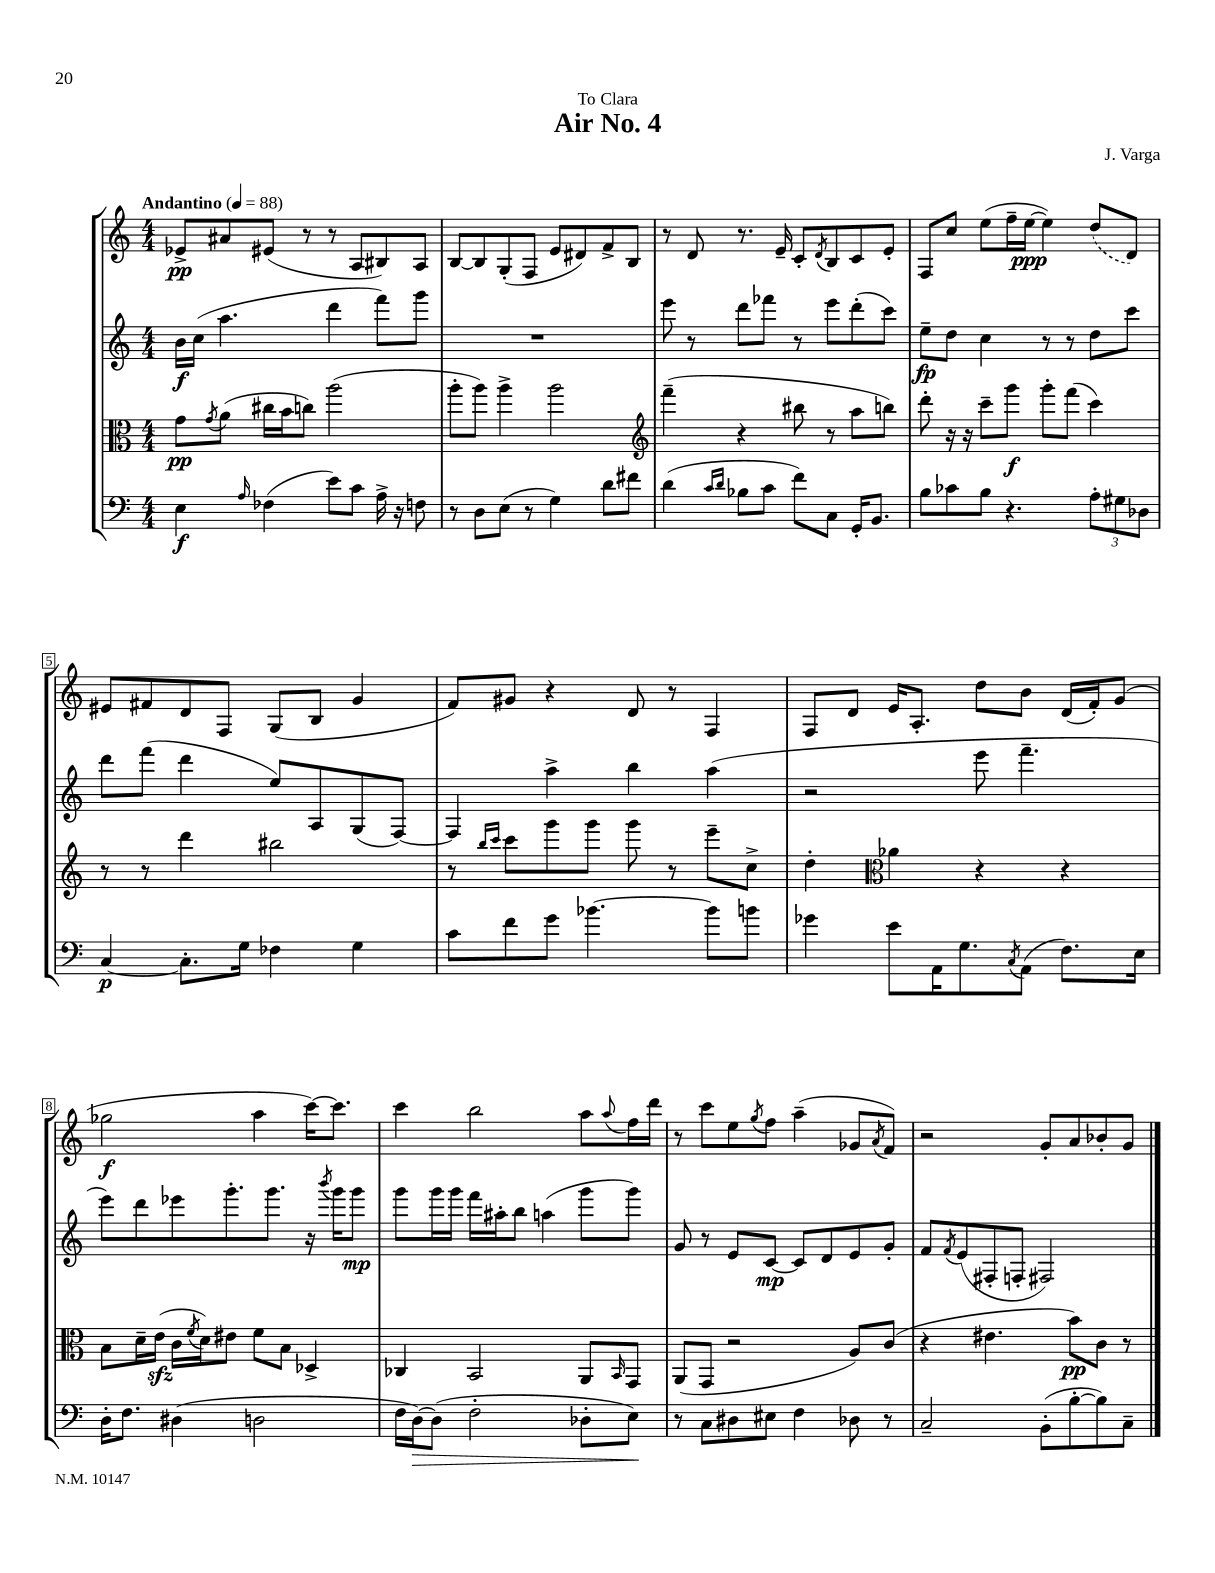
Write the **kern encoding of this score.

**kern	**dynam	**kern	**dynam	**kern	**dynam	**kern	**dynam
*part4	*part4	*part3	*part3	*part2	*part2	*part1	*part1
*staff4	*staff4	*staff3	*staff3	*staff2	*staff2	*staff1	*staff1
*clefF4	*	*clefC3	*	*clefG2	*	*clefG2	*
*k[]	*	*k[]	*	*k[]	*	*k[]	*
*M4/4	*	*M4/4	*	*M4/4	*	*M4/4	*
*MM88	*	*MM88	*	*MM88	*	*MM88	*
=1	=1	=1	=1	=1	=1	=1	=1
!	!	!	!	!	!	!LO:TX:a:B:t=Andantino	!
4E\	f	8g\L	pp	16b\LL	f	8e-X^/L	pp
.	.	.	.	(16cc\JJ	.	.	.
.	.	8qg/	.	.	.	.	.
.	.	(8a\J	.	4.aa\	.	8a#X/	.
16qqA/	.	.	.	.	.	.	.
(4F-X\	.	16cc#X\LL	.	.	.	(8e#X/J	.
.	.	16b\J	.	.	.	.	.
.	.	8ccn\J)	.	.	.	8r	.
8e\L)	.	(2aa\	.	4ddd\	.	8r	.
8c\J	.	.	.	.	.	8A/L	.
16A^\	.	.	.	8fff\L)	.	8B#X/)	.
16r	.	.	.	.	.	.	.
8Fn\	.	.	.	8ggg\J	.	8A/J	.
=2	=2	=2	=2	=2	=2	=2	=2
8r	.	8aa'\L	.	1r	.	[8B/L	.
8D\L	.	8aa\J)	.	.	.	8B/]	.
(8E\J	.	4aa^\	.	.	.	(8G'/	.
8r	.	.	.	.	.	8F/J	.
4G\)	.	2aa\	.	.	.	8e/L	.
.	.	.	.	.	.	8d#X/)	.
8d\L	.	.	.	.	.	8f^/	.
8f#X\J	.	.	.	.	.	8B/J	.
=3	=3	=3	=3	=3	=3	=3	=3
*	*	*clefG2	*	*	*	*	*
(4d\	.	(4fff~\	.	8eee\	.	8r	.
.	.	.	.	8r	.	8d/	.
16qqc/LL	.	.	.	.	.	.	.
16qqd/JJ	.	.	.	.	.	.	.
8B-X\L	.	4r	.	8ddd\L	.	8.r	.
8c\J	.	.	.	8fff-X\J	.	.	.
.	.	.	.	.	.	16e~/	.
8f\L)	.	8bb#X\	.	8r	.	8c'/L	.
.	.	.	.	.	.	8qd/	.
8C\J	.	8r	.	8eee\L	.	8B/	.
16GG'/KL	.	8aa\L	.	(8ddd'\	.	8c/	.
8.BB/J	.	.	.	.	.	.	.
.	.	8bbn\J)	.	8ccc\J)	.	8e'/J	.
=4	=4	=4	=4	=4	=4	=4	=4
8B\L	.	8ddd'\	.	8ee~\L	fp	8F/L	.
8c-X\	.	16r	.	8dd\J	.	8cc/J	.
.	.	16r	.	.	.	.	.
8B\J	.	8ccc~\L	.	4cc\	.	(8ee\L	.
4.r	.	8ggg\J	f	.	.	16ff~\L	.
.	.	.	.	.	.	[16ee\JJ	ppp
.	.	8ggg'\L	.	8r	.	4ee\])	.
.	.	(8fff\J	.	8r	.	.	.
12A'\L	.	4ccc\)	.	8dd\L	.	(8dd/L	.
12G#X\	.	.	.	.	.	.	.
.	.	.	.	8ccc\J	.	8d/J)	.
12D-X\J	.	.	.	.	.	.	.
!!LO:LB:g=z
=5	=5	=5	=5	=5	=5	=5	=5
[4C/	p	8r	.	8ddd\L	.	8e#X/L	.
.	.	8r	.	(8fff\J	.	8f#X/	.
8.C'\L]	.	4ddd\	.	4ddd\	.	8d/	.
.	.	.	.	.	.	8F/J	.
16G\Jk	.	.	.	.	.	.	.
4F-X\	.	2bb#X\	.	8ee/L)	.	(8G/L	.
.	.	.	.	8A/	.	8B/J	.
4G\	.	.	.	(8G/	.	4g/	.
.	.	.	.	[8F/J)	.	.	.
=6	=6	=6	=6	=6	=6	=6	=6
8c\L	.	8r	.	4F/]	.	8f/L)	.
.	.	16qqbb/LL	.	.	.	.	.
.	.	16qqccc/JJ	.	.	.	.	.
8f\	.	8ccc\L	.	.	.	8g#X/J	.
8g\J	.	8ggg\	.	4aa^\	.	4r	.
[4.b-X\	.	8ggg\J	.	.	.	.	.
.	.	8ggg\	.	4bb\	.	8d/	.
.	.	8r	.	.	.	8r	.
8b-\L]	.	8eee~\L	.	(4aa\	.	4F/	.
8bn\J	.	8cc^\J	.	.	.	.	.
=7	=7	=7	=7	=7	=7	=7	=7
4g-X\	.	4dd'\	.	2r	.	8F/L	.
.	.	.	.	.	.	8d/J	.
*	*	*clefC3	*	*	*	*	*
8e\L	.	4a-X\	.	.	.	16e/KL	.
.	.	.	.	.	.	8.A'/J	.
16AA\K	.	.	.	.	.	.	.
8.G\	.	.	.	.	.	.	.
.	.	4r	.	8eee\	.	8dd\L	.
8qC/	.	.	.	.	.	.	.
(8AA\J	.	.	.	4.fff~\	.	8b\J	.
8.F\L)	.	4r	.	.	.	(16d/LL	.
.	.	.	.	.	.	16f'/J)	.
.	.	.	.	.	.	(8g/J	.
16E\Jk	.	.	.	.	.	.	.
!!LO:LB:g=z
=8	=8	=8	=8	=8	=8	=8	=8
16D'\KL	.	8B\L	.	8eee\L)	.	2gg-X\	f
8.F\J	.	.	.	.	.	.	.
.	.	16d~\L	.	8ddd\	.	.	.
.	.	(16ezz\JJ	.	.	.	.	.
(4D#X\	.	16c\LL	.	8eee-X\	.	.	.
.	.	8qf/	.	.	.	.	.
.	.	16d\J)	.	.	.	.	.
.	.	8e#X\J	.	8.ggg'\	.	.	.
2Dn\	.	8f\L	.	.	.	4aa\	.
.	.	.	.	8.ggg\J	.	.	.
.	.	8B\J	.	.	.	.	.
.	.	4D-X^/	.	16r	.	[16ccc\KL)	.
.	.	.	.	8qbbb/	.	.	.
.	.	.	.	16ggg\KL	.	8.ccc\J]	.
.	.	.	.	8ggg\J	mp	.	.
=9	=9	=9	=9	=9	=9	=9	=9
16F\LL	.	4C-X/	.	8ggg\L	.	4ccc\	.
!	!LO:HP:b	!	!	!	!	!	!
[16D\J)	>	.	.	.	.	.	.
(8D\J]	.	.	.	16ggg\L	.	.	.
.	.	.	.	16ggg\JJ	.	.	.
2F'\	.	2BB/	.	16fff\LL	.	2bb\	.
.	.	.	.	16aa#X'\J	.	.	.
.	.	.	.	8bb\J	.	.	.
.	.	.	.	(4aan\	.	.	.
8D-X'\L	.	8AA/L	.	8ggg\L	.	8aa\L	.
.	.	16qqBB/	.	.	.	8qqaa/	.
8E\J)	.	8GG/J	.	8ggg\J)	.	16ff\L	.
.	.	.	.	.	.	16ddd\JJ	.
.	]	.	.	.	.	.	.
=10	=10	=10	=10	=10	=10	=10	=10
8r	.	(8AA/L	.	8g/	.	8r	.
8C\L	.	8GG/J	.	8r	.	8ccc\L	.
8D#X\	.	2r	.	8e/L	.	8ee\	.
.	.	.	.	.	.	8qgg/	.
8E#X\J	.	.	.	[8c/J	mp	8ff\J	.
4F\	.	.	.	8c/L]	.	(4aa~\	.
.	.	.	.	8d/	.	.	.
8D-X\	.	8A/L)	.	8e/	.	8g-X/L	.
.	.	.	.	.	.	8qa/	.
8r	.	(8c/J	.	8g'/J	.	8f/J)	.
=11	=11	=11	=11	=11	=11	=11	=11
2C~/	.	4r	.	8f/L	.	2r	.
.	.	.	.	8qf/	.	.	.
.	.	.	.	(8e/	.	.	.
.	.	4.e#X\	.	8F#X'/	.	.	.
.	.	.	.	8Fn'/J	.	.	.
(8BB'\L	.	.	.	2F#X/)	.	8g'/L	.
[8B'\	.	8b\L)	pp	.	.	8a/	.
8B\])	.	8c\J	.	.	.	8b-X'/	.
8C~\J	.	8r	.	.	.	8g/J	.
==	==	==	==	==	==	==	==
*-	*-	*-	*-	*-	*-	*-	*-
